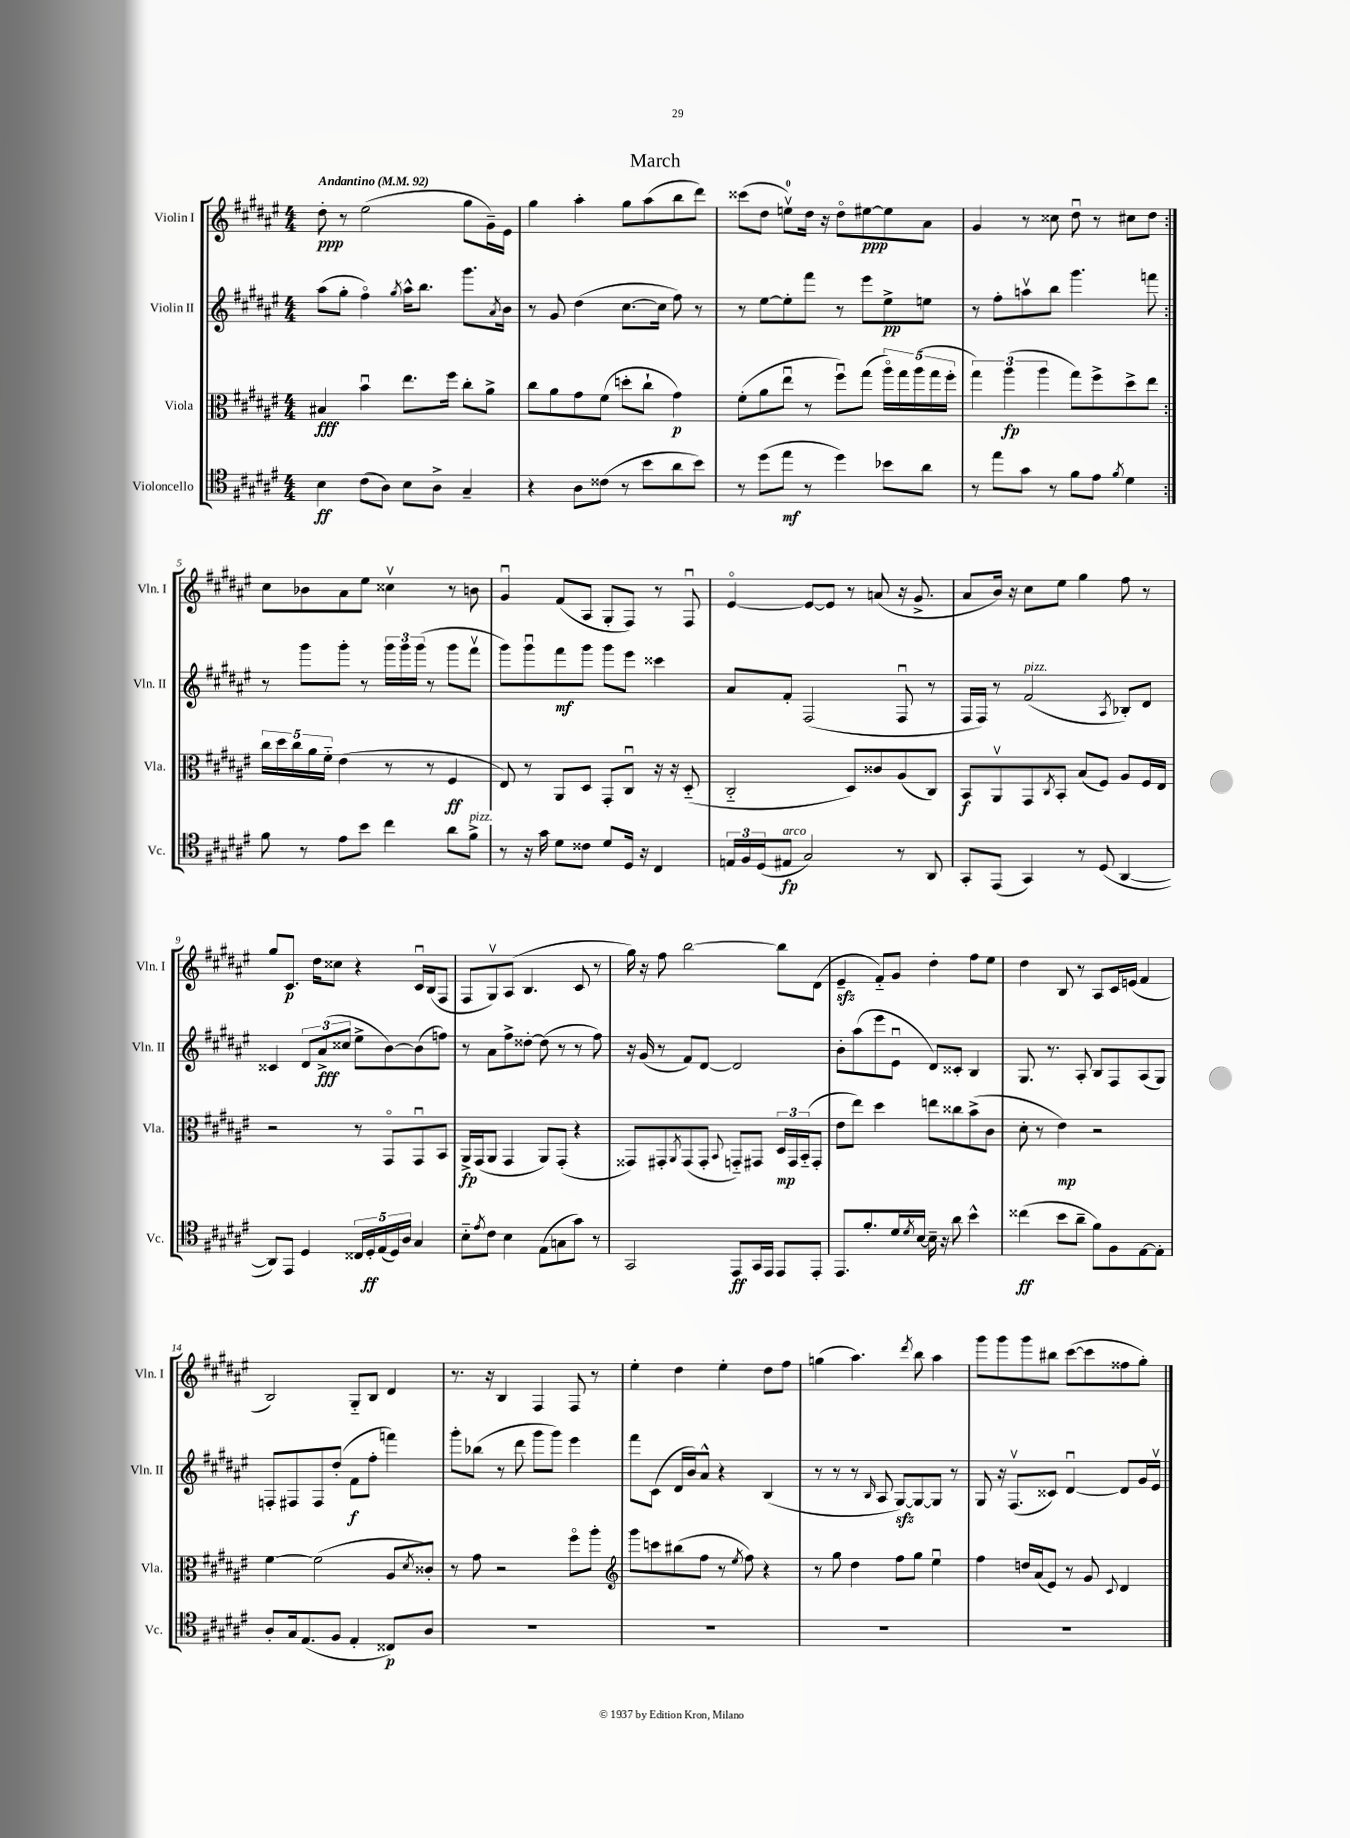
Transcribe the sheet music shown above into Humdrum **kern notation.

**kern	**kern	**kern	**kern
*staff4	*staff3	*staff2	*staff1
*clefC4	*clefC3	*clefG2	*clefG2
*k[f#c#g#d#a#e#]	*k[f#c#g#d#a#e#]	*k[f#c#g#d#a#e#]	*k[f#c#g#d#a#e#]
*M4/4	*M4/4	*M4/4	*M4/4
*MM92	*MM92	*MM92	*MM92
4B	4B#	(8aa#	8dd#'
.	.	8gg#'	8r
(8c#	4bu	4ff#o)	(2ee#
8A#)	.	.	.
.	.	8qgg#	.
8B	8.ee#	16aa#^^	.
.	.	8.bb	.
8A#^	.	.	.
.	16ff#	.	.
4G#~	8cc#'	8.ggg#	8gg#
.	8a#^	.	16g#~)
.	.	8qa#	.
.	.	16b	16e#
=	=	=	=
4r	8cc#	8r	4gg#
.	8a#	8g#	.
8A#	8g#	(4dd#	4aa#'
(8c##	(8f#	.	.
8r	8dd'	[8.cc#	8gg#
8b	8cc#`	.	(8aa#
.	.	16cc#]	.
8a#	4g#)	8ff#)	8bb
8b)	.	8r	8ddd#)
=	=	=	=
8r	(8f#'	8r	(8ccc##
(8dd#	8a#	[8ee#	8dd#
8ee#	8ee#u	8ee#']	8eev)
8r	8r	8fff#	16dd#
.	.	.	16r
4dd#)	8ff#u)	8r	8dd#o
.	(8gg#	8eee#	[8ee#
8b-	20aa#o)	8ee#^	8ee#]
.	20gg#	.	.
.	(20aa#	.	.
8a#	.	8ee	8a#
.	20gg#	.	.
.	20ff#'	.	.
=	=	=	=
8r	6gg#)	8r	4g#
8ee#	.	8ff#'	.
.	(6aa#	.	.
8g#	.	8aav	8r
.	6aa#	.	.
8r	.	8bb	8cc##
8f#	8gg#)	4.ggg#	8dd#u
8e#	8ff#^	.	8r
8qf#	.	.	.
4d#	8dd#^	.	8cc#
.	8ee#	8fff	8dd#
=:|!	=:|!	=:|!	=:|!
8f#	20cc#	8r	8cc#
.	20dd#	.	.
.	20cc#	.	.
8r	.	8ggg#	8b-
.	20a#	.	.
.	20f#'~	.	.
8e#	(4e#	8ggg#'	8a#
8b	.	8r	8ee#
4cc#	8r	24ggg#	4cc##v
.	.	24ggg#	.
.	.	(24ggg#	.
.	8r	8r	.
8a#	4F#	8ggg#	8r
8f#^	.	8fff#v	8b
=	=	=	=
8r	8E#)	8ggg#)	4g#u
16r	8r	8ggg#u	.
16g#	.	.	.
8d#	8AA#	8fff#	(8f#
8c##	8D#	8ggg#	8A#
8d#	8GG#'	8ggg#	8G#'
16D#	8C#u	8eee#	8F#)
16r	.	.	.
4C#	16r	4ccc##	8r
.	16r	.	.
.	(8D#'~	.	8F#u
=	=	=	=
24E	2C#'~	8a#	[4e#o
24F#	.	.	.
(24D#	.	.	.
8E#	.	8f#'	.
2G#)	.	(2F#	8e#_
.	.	.	8e#]
.	8D#)	.	8r
.	8c##	.	(8a
8r	(8A#	8F#u	16r
.	.	.	8.g#^
8AA#	8C#)	8r	.
=	=	=	=
8GG#'	8BB	16F#	8a#
.	.	16F#)	.
(8EE#	8AA#v	8r	16b)
.	.	.	16r
4GG#)	8GG#	(2f#	8cc#
.	8qC#	.	.
.	8BB'	.	8ee#
8r	(8B	.	4gg#
(8D#	8F#)	.	.
.	.	8qA#	.
[4AA#	8A#	8B-')	8ff#
.	16F#	8d#	8r
.	16E#	.	.
=	=	=	=
8AA#])	2r	4c##	8gg#
8EE#	.	.	8.c#
4D#	.	12d#	.
.	.	.	16dd#
.	.	(12a#^	.
.	.	.	8cc##
.	.	12cc##	.
20C##	8r	8ee#^	4r
20D#'	.	.	.
(20E#	.	.	.
.	8GG#o	[8b)	.
20D#)	.	.	.
20A#	.	.	.
4G#	8GG#u	(8b]	16c#u
.	.	.	(16B
.	8BB	8ff)	8F#
=	=	=	=
8B'~	16AA#^	8r	8F#
.	(16GG#	.	.
8qe#	.	.	.
8c#	8AA#	8a#	8G#v)
4B	4GG#	8ff#^	(8A#
.	.	[8dd##'	4.B
(8E#	8AA#)	(8dd##]	.
8G	(8GG#'	8r	.
8g#)	4r	8r	8c#
8r	.	8ff#)	8r
=	=	=	=
2GG#	8GG##)	16r	16gg#)
.	.	(16g#	16r
.	8GG#'	8r	8ff#
.	8qAA#	.	.
.	(8GG#	8f#)	[2bb
.	8GG#'	[8d#	.
.	8qqBB	.	.
8EE#	8GG'~)	2d#]	.
16GG#	8GG#	.	.
16EE#	.	.	.
8EE#	24D#	.	8bb]
.	24GG#	.	.
.	(24BB'~	.	.
8EE#'	8GG#'	.	(8d#
=	=	=	=
8.EE#	8e#	8b'	4e#~
.	8ee#)	(8aa#	.
8.f#'	.	.	.
.	4dd#	8eee#	8f#'~)
16d#	.	8e#u	8g#
8qd#	.	.	.
[16B	.	.	.
16B~]	8ee	8d#)	4dd#'
16r	.	.	.
8a#	8cc##	8c##'	.
4b^^	(8b^	4B	8ff#
.	8c#	.	8ee#
=	=	=	=
(4cc##	8d#'	8.G#	4dd#
.	8r	.	.
.	.	8.r	.
8b	4e#)	.	8B
8a#~	.	8A#'	8r
8f#)	2r	8B	8A#
8F#	.	8F#	16c#
.	.	.	(16e
[8E#	.	(8A#	4f#
8E#']	.	8G#)	.
=	=	=	=
8A#'	[4f#	8F'	2B)
16G#	.	8F#	.
(8.E#	.	.	.
.	(2f#]	8F#	.
8F#	.	(8dd#'	.
4E#'	.	8f#	8G#'~
.	.	8ff#'	8B
8C##)	8A#	4fff)	4d#
.	8qd#	.	.
8A#	8c##')	.	.
=	=	=	=
1r	8r	8ggg#'	8.r
.	8g#	(8bb-	.
.	.	.	16r
.	2r	8r	4B
.	.	8ddd#	.
.	.	8ggg#	4F#
.	.	8ggg#)	.
.	8ff#o	4eee#	8F#
.	8aa#'	.	8r
=	=	=	=
*	*clefG2	*	*
1r	8ggg#	8fff#	4ee#'
.	8ccc	(8c#	.
.	(8bb#	16d#	4dd#
.	.	16b)	.
.	8ff#	8a#^^	.
.	8r	4r	4ee#'
.	8qee#	.	.
.	8ff#)	.	.
.	4r	(4B	8dd#
.	.	.	8ff#
=	=	=	=
1r	8r	8r	(4gg
.	8gg#	8r	.
.	4dd#	8r	4.aa#)
.	.	16qqB	.
.	.	8A#	.
.	8ff#	[8G#)	.
.	.	.	8qddd#
.	8gg#	8G#_	8bb
.	4ee#u	8G#]	4aa#
.	.	8r	.
=	=	=	=
1r	4ff#	8G#	8ggg#
.	.	16r	8ggg#
.	.	(8.F#v	.
.	16dd	.	8ggg#
.	(16a#	.	.
.	8e#)	8c##)	8bb#
.	8r	[4d#u	([8ccc#
.	8g#	.	8ccc#]
.	8qqc#	.	.
.	4d#	8d#]	8ff##
.	.	16g#	8gg#')
.	.	16e#v	.
==	==	==	==
*-	*-	*-	*-
